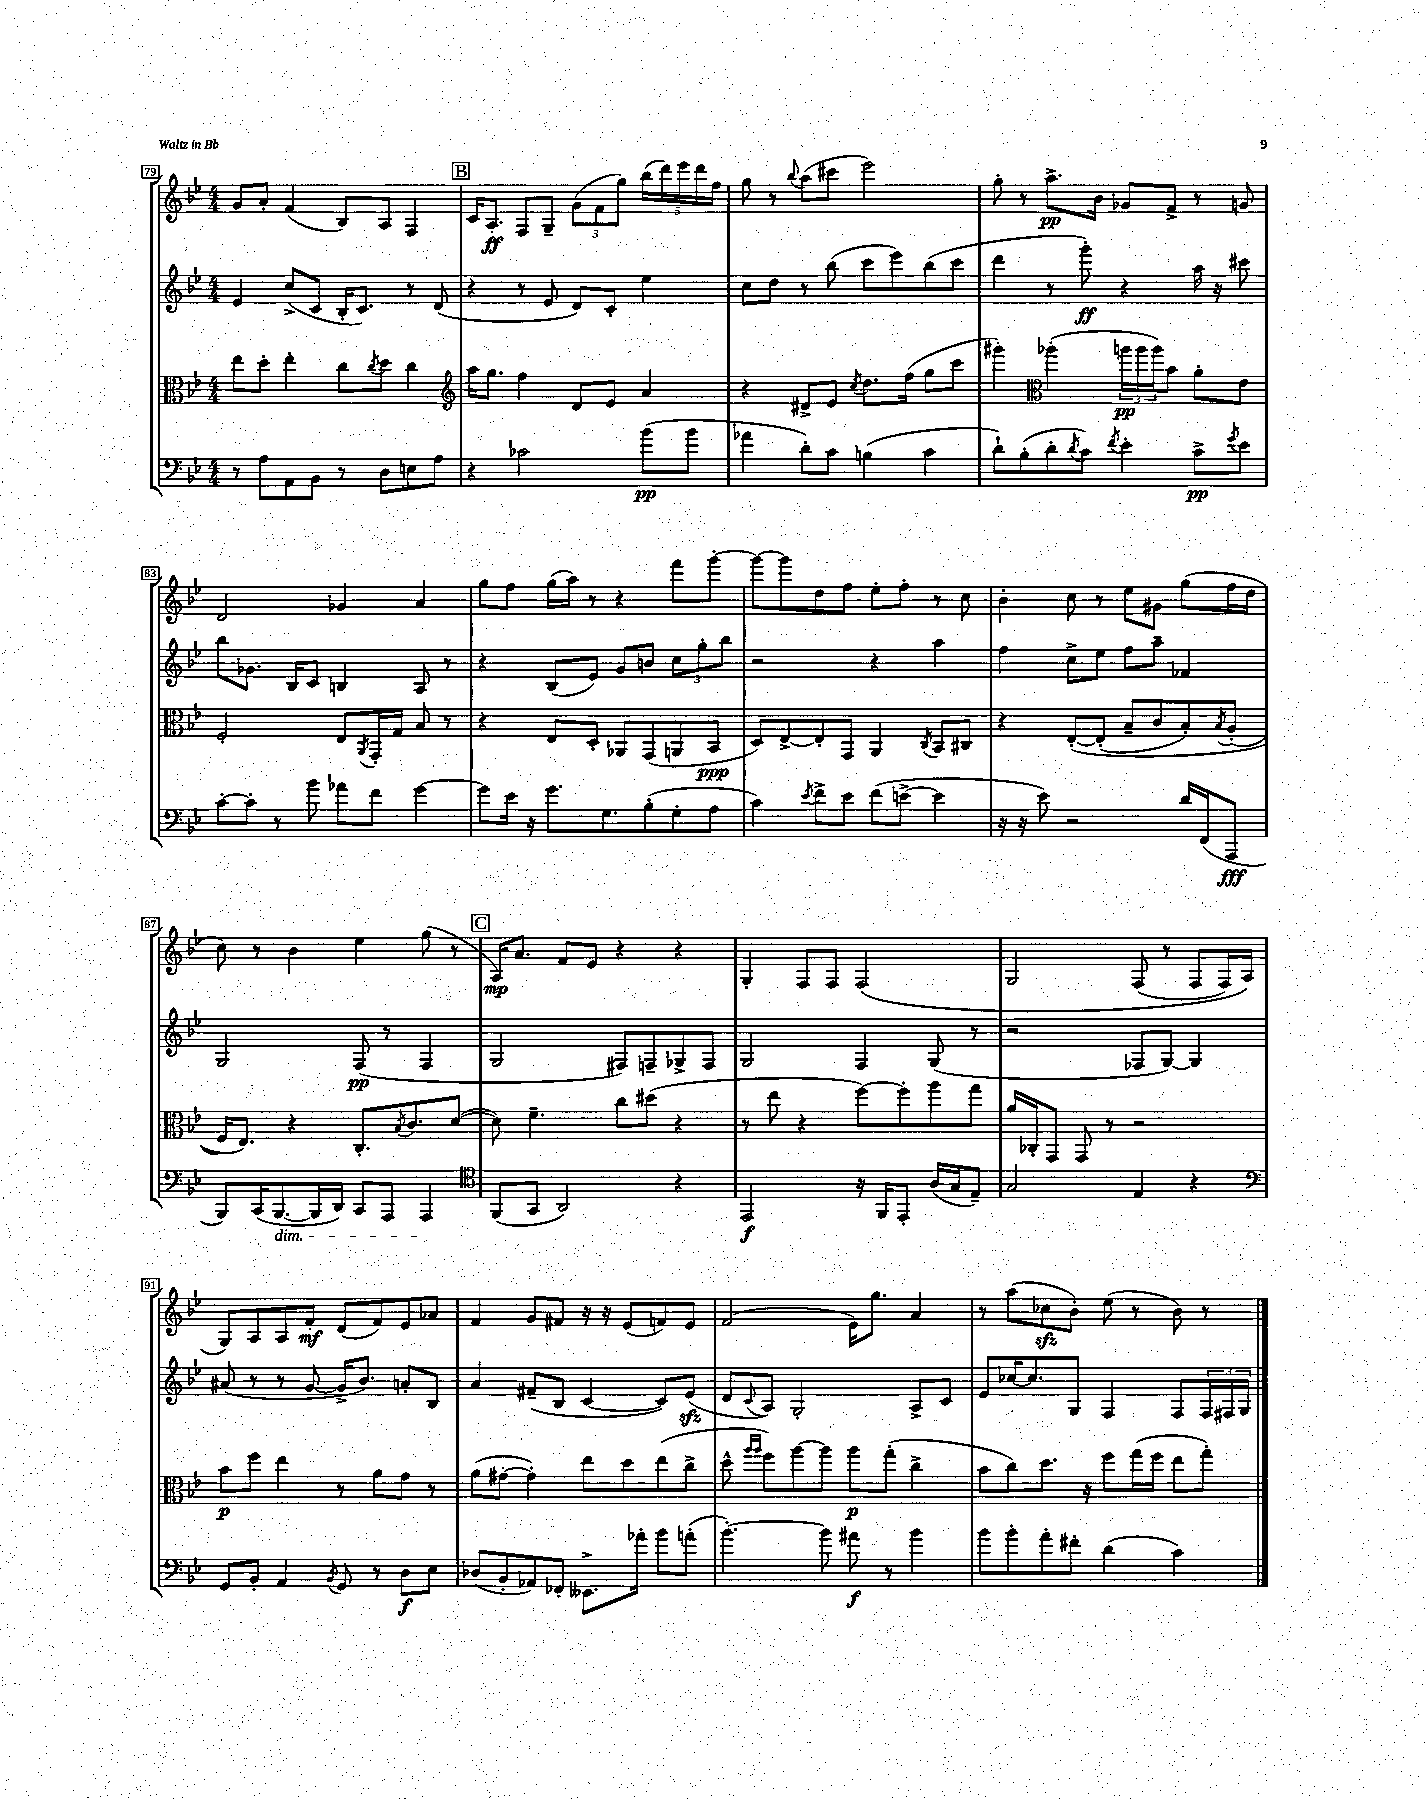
<<
\new StaffGroup <<
\new Staff = "s0" {
    \clef treble \key bes \major \numericTimeSignature \time 4/4
    g'8 a'8-. f'4( bes8) a8 f4 |
    \mark \markup { \box "B" } c'16 a8.-.\ff f8 g8-- \tuplet 3/2 { g'8( f'8 g''8) } \tuplet 5/4 { bes''16( d'''16) ees'''16 d'''16 f''16 } |
    g''8 r8 \appoggiatura { bes''8 } a''8( cis'''8 ees'''2) |
    g''8-. r8 a''8.->\pp bes'16 ges'8 f'8-> r8 g'8 |
    d'2 ges'4 a'4 |
    g''8 f''8 g''16( a''16) r8 r4 f'''8 g'''8~-. |
    g'''8~ g'''8 d''8 f''8 ees''8-. f''8-. r8 c''8 |
    bes'4-. c''8 r8 ees''8 gis'8 g''8( f''16 d''16 |
    c''8) r8 bes'4 ees''4 g''8( r8 |
    \mark \markup { \box "C" } a16\mp) a'8. f'8 ees'8 r4 r4 |
    g4-. f8 f8 f2\( |
    g2 f8( r8 f8 f16) a16 |
    g8\) a8 a8 f'8-.\mf d'8( f'8) ees'8 aes'8 |
    f'4 g'8 fis'8 r16 r16 ees'8( f'8) ees'8 |
    f'2( ees'16) g''8. a'4 |
    r8 a''8( ces''8\sfz bes'8-.) ees''8( r8 bes'8) r8 \bar "|." |
}
\new Staff = "s1" {
    \clef treble \key bes \major \numericTimeSignature \time 4/4
    ees'4 c''8->( c'8 bes16-. c'8.) r8 d'8( |
    \mark \markup { \box "B" } r4 r8 ees'8 d'8) c'8-. ees''4 |
    c''8 d''8 r8 bes''8( c'''8 ees'''8) bes''8( c'''8 |
    d'''4 r8 g'''8-.\ff) r4 a''16 r16 cis'''8 |
    bes''8 ges'8. bes16 c'8 b4 a8 r8 |
    r4 bes8( ees'8) g'8 b'8 \tuplet 3/2 { c''8 g''8-. bes''8 } |
    r2 r4 a''4 |
    f''4 c''8-> ees''8 f''8 a''8-- fes'4 |
    g2 f8\pp( r8 f4 |
    \mark \markup { \box "C" } g2 fis8) f8-- ges8-> f8 |
    g2 f4 g8( r8 |
    r2 fes8 g8~) g4 |
    ais'8( r8 r8 g'8~ g'16-> bes'8.) a'8-. bes8 |
    a'4 fis'8--( bes8 c'4~ c'8) ees'8\sfz( |
    d'8 \appoggiatura { c'8 } a8) g2-. a8-> c'8 |
    ees'8 ces''16~ ces''8. g8 f4 f8 \tuplet 3/2 { f16 fis16 g16 } \bar "|." |
}
\new Staff = "s2" {
    \clef alto \key bes \major \numericTimeSignature \time 4/4
    ees''8 d''8-. ees''4-. c''8 \acciaccatura { c''8 } d''8 c''4 |
    \mark \markup { \box "B" } \clef treble a''16 g''8. f''4 d'8 ees'8 a'4 |
    r4 dis'8-> ees'8 \acciaccatura { c''8 } d''8. f''16( g''8 c'''8 |
    gis'''4-.) \clef alto aes''4-.( \tuplet 3/2 { a''16\pp a''16 a''16) } bes'8 a'8-. ees'8 |
    f2-. ees8 \acciaccatura { a,8 } g,16-. g16 bes8 r8 |
    r4 ees8 d8-. aes,8 g,8( a,8 bes,8\ppp |
    d8) ees8~-> ees8-. g,8 a,4 \acciaccatura { c8 } bes,8 cis8 |
    r4 ees8~-.\( ees8-.( bes8-- c'8 bes8-.) \acciaccatura { bes8 } a8-.( |
    f16\) ees8.) r4 c8.-. \acciaccatura { bes8 } c'8. d'8~( |
    \mark \markup { \box "C" } d'8) f'4.-- c''8 dis''8( r4 |
    r8 ees''8 r4 f''8~) f''8-. a''8 g''8 |
    a'16 ces16-. g,8 g,8 r8 r2 |
    bes'8\p f''8 ees''4 r8 a'8 g'8 r8 |
    a'8( gis'8~-. gis'4-.) ees''8 d''8 ees''8( c''8-> |
    d''8-^ \grace { a''16 a''16 } f''8) a''8~ a''8 a''8\p g''8-.( c''4-> |
    bes'8 c''8) d''8. r16 f''8 g''16( f''16 ees''8 g''8-.) \bar "|." |
}
\new Staff = "s3" {
    \clef bass \key bes \major \numericTimeSignature \time 4/4
    r8 a8 a,8 bes,8 r8 d8 e8 a8 |
    \mark \markup { \box "B" } r4 ces'2 bes'8\pp( bes'8 |
    aes'4 d'8-.) c'8 b4( c'4 |
    d'8-!) bes8-.( d'8-. \acciaccatura { d'8 } c'8) \acciaccatura { f'8 } ees'4-. c'8->\pp \acciaccatura { g'8 } ees'8 |
    c'8~-. c'8-. r8 bes'8 aes'8 f'8 g'4~ |
    g'8 ees'16 r16 g'8. g8. bes8-.( g8-. a8 |
    c'4) \acciaccatura { ees'8 } f'8-> ees'8 f'8( e'8~-> e'4 |
    r16 r16 ees'8) r2 d'16 f,16( a,,8\fff |
    bes,,8) c,16( bes,,8.~\dim bes,,16 d,16) c,8 a,,8 a,,4\! |
    \mark \markup { \box "C" } \clef tenor f,8( g,8 a,2) r4 |
    ees,2\f r16 f,16 ees,8-. a16( g16 ees8--) |
    g2 ees4 r4 |
    \clef bass g,8 bes,8-. a,4 \acciaccatura { bes,8 } g,8 r8 d8\f ees8 |
    des8( bes,8-. aes,8) fes,8-. eeses,8.-> aes'16-. bes'8 a'8-.( |
    bes'4.~-.) bes'8 ais'8\f r8 bes'4 |
    bes'8 bes'8-. a'8-. fis'8-. d'4( c'4) \bar "|." |
}
>>
>>
\layout { \context { \Score currentBarNumber = #79 \override BarNumber.stencil = #(make-stencil-boxer 0.1 0.3 ly:text-interface::print) } }
